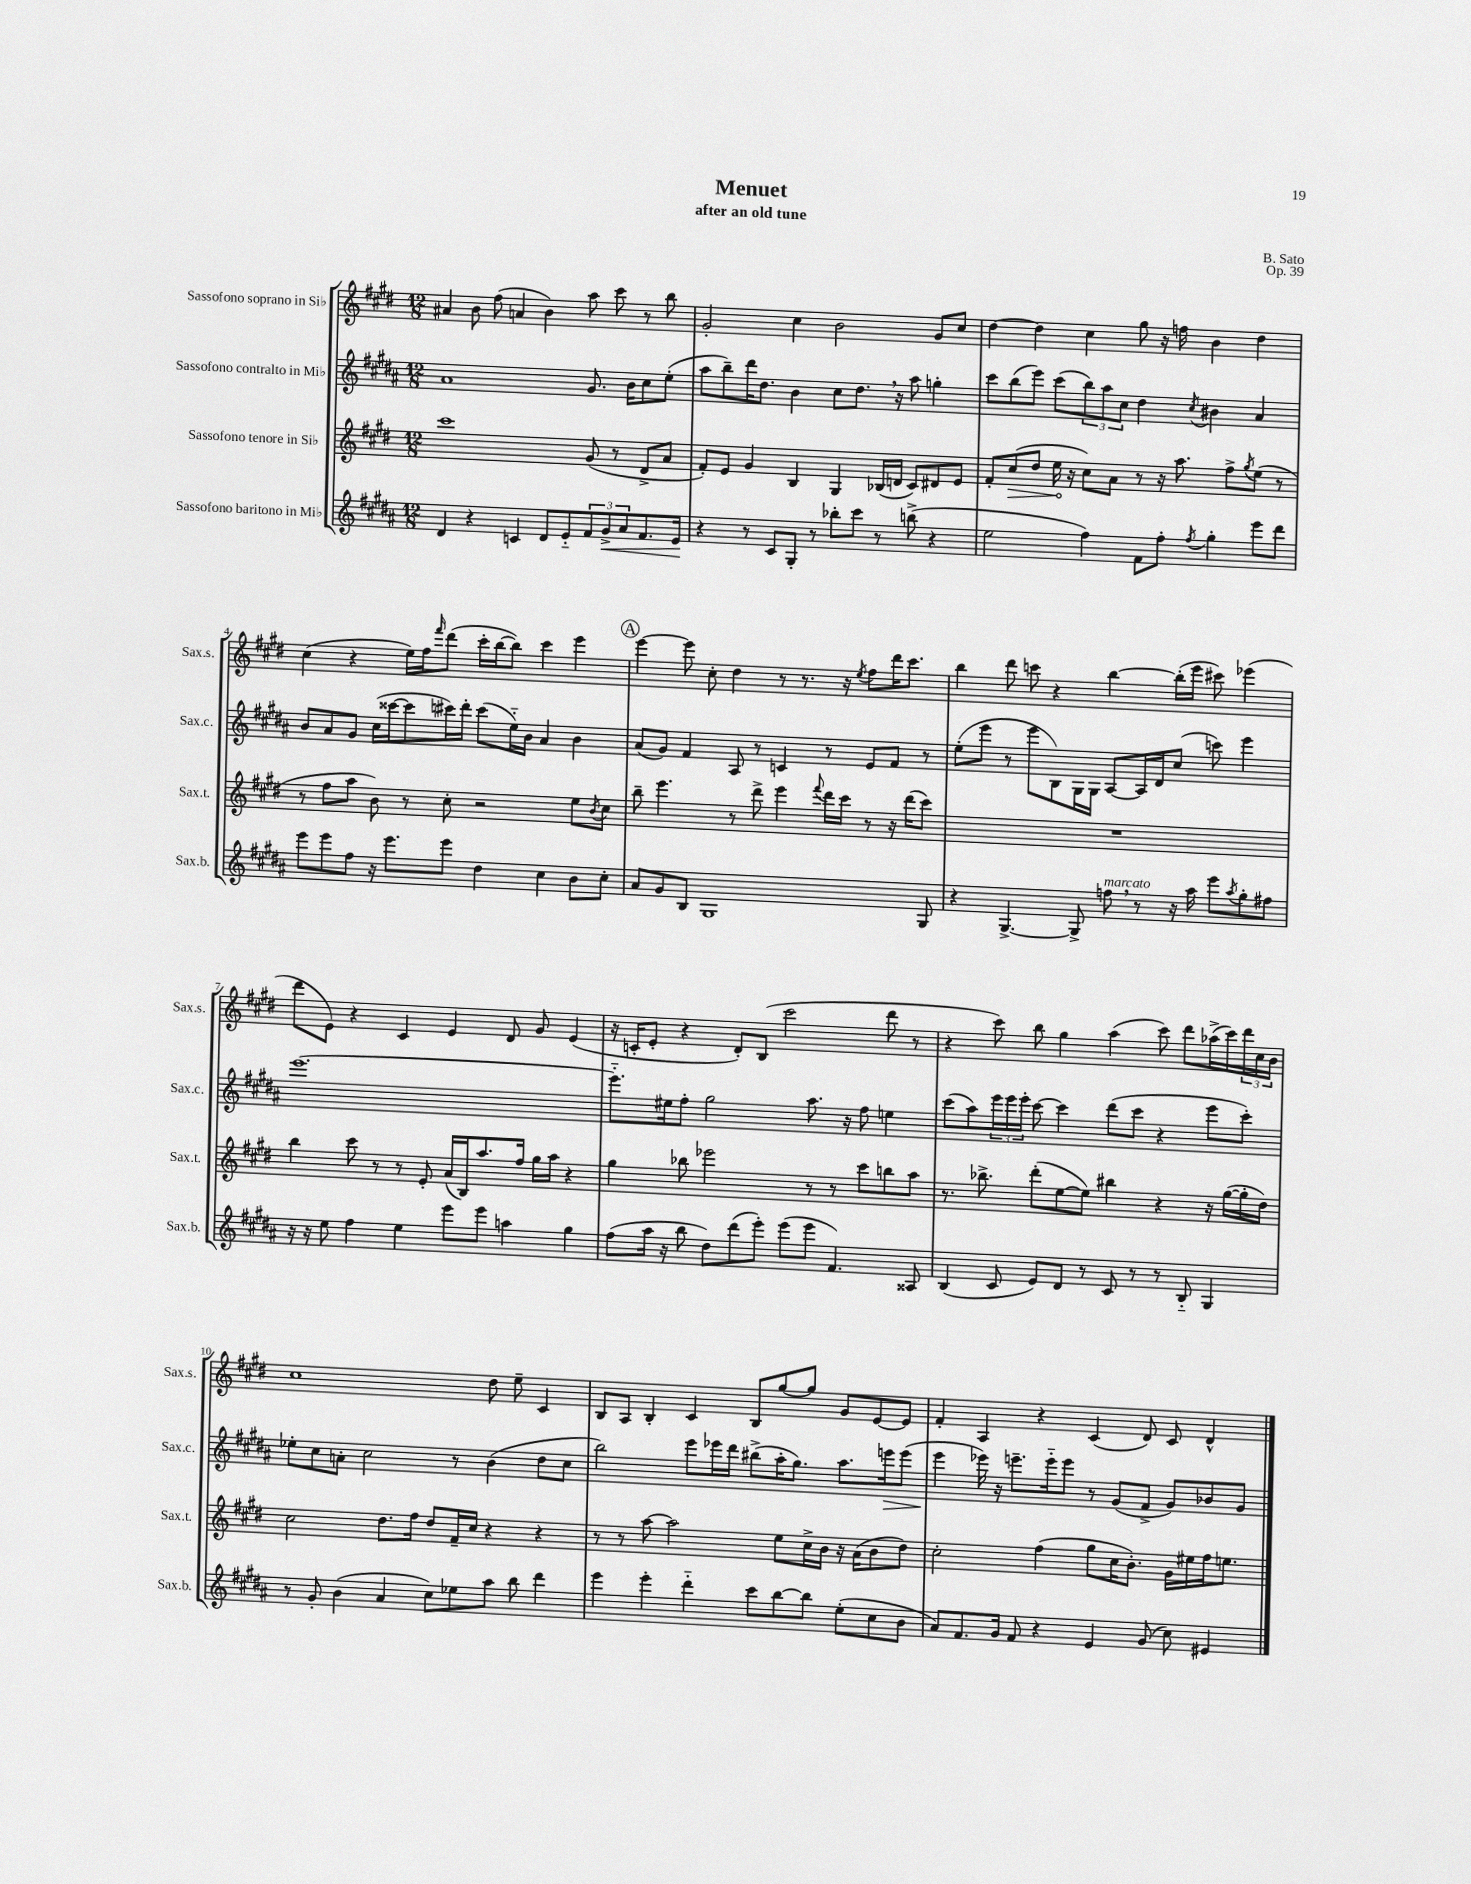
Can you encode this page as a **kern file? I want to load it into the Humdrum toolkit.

**kern	**kern	**kern	**kern
*staff4	*staff3	*staff2	*staff1
*clefG2	*clefG2	*clefG2	*clefG2
*k[f#c#g#d#a#]	*k[f#c#g#d#]	*k[f#c#g#d#a#]	*k[f#c#g#d#]
*M12/8	*M12/8	*M12/8	*M12/8
4d#	1ccc#	1a#	4a#
4r	.	.	8b
.	.	.	(8ff#
4c	.	.	4a
8d#	.	.	4b)
8e'~	.	.	.
12f#	(8g#	8.g#	8aa
12g#^	.	.	.
.	8r	.	8ccc#
12a#	.	.	.
.	.	16b	.
8.f#	8d#^	8cc#	8r
.	8a	(8ee'	8bb
16e	.	.	.
=	=	=	=
4r	8f#')	8aa#	2g#'
.	8e	8bb~)	.
8r	4g#	16ddd#	.
.	.	8.dd#	.
8c#	.	.	.
8G#'	4B	4b	4cc#
8r	.	.	.
8bb-'	4G#	8cc#	2b
8ccc#	.	8.dd#	.
8r	(16B-	.	.
.	16d	16r	.
(8bb^	8c#)	8aa#	.
4r	8d#	4gg'	8g#
.	8e	.	8cc#
=	=	=	=
2ee	8f#'	8ccc#	[4dd#
.	(8cc#	(8bb	.
.	8dd#	8eee)	4dd#]
.	16ee	(8ccc#	.
.	16r	.	.
4ff#)	8cc#)	12bb)	4cc#
.	.	12aa#	.
.	8a	.	.
.	.	12cc#	.
8f#	8r	4dd#	8gg#
8ff#'	16r	.	16r
.	8.aa	.	16ff
8qff#	.	8qcc#	.
4gg#'	.	4b#	4b
.	8ff#^	.	.
.	8qgg#	.	.
8eee	(8ee	4a#	4dd#
8ddd#	8r	.	.
=	=	=	=
8eee	8r	8b	(4cc#
8eee	8ff#	8a#	.
8ff#	8aa	8g#	4r
16r	8b)	(16cc#	.
8.eee	.	[16ccc##	.
.	8r	8ccc##]	16ee)
.	.	.	16ff#
.	.	.	16qqfff#
8eee	8cc#'	16ccc#)	(8ddd#
.	.	16ddd#'	.
4dd#	2r	(8ccc#	16ccc#'
.	.	.	[16bb
.	.	16ee'~)	8bb])
.	.	16b	.
4cc#	.	4a#	4ccc#
8b	8ee	4b	4eee
.	8qb	.	.
8cc#'	8cc#	.	.
=	=	=	=
8a#	8bb~	(8a#	[4eee
8g#	4.eee	8g#)	.
8B	.	4f#	8eee]
1G#	.	.	8cc#'
.	8r	8A#	4dd#
.	8ddd#^	8r	.
.	4eee	4c	8r
.	.	.	8.r
.	8qqfff#	.	.
.	16ddd#	8r	.
.	16ccc#	.	16r
.	.	.	8qee
.	8r	8e	8ff#
.	16r	8f#	16ddd#
.	(16ddd#	.	8.ccc#
8G#	8ccc#)	8r	.
=	=	=	=
4r	1.r	(8ee'	4bb
.	.	8eee	.
[4.G#^	.	8r	8ddd#
.	.	8eee	8ccc
.	.	8B)	4r
8G#^]	.	16G#	.
.	.	16G#	.
8ff	.	[8A#	[4bb
8r	.	16A#]	.
.	.	16d#	.
16r	.	(8cc#	(16bb']
16aa#	.	.	16eee
8eee	.	8ccc)	8ccc#)
8qaa#	.	.	.
8gg#'	.	4eee	(4eee-
8ff#	.	.	.
=	=	=	=
16r	4bb	[1.eee	8ddd#
16r	.	.	.
8ee	.	.	8e)
4ff#	8ccc#	.	4r
.	8r	.	.
4ee	8r	.	4c#
.	8e'	.	.
8eee	(16a	.	4e
.	16B)	.	.
8eee	8.aa	.	.
4aa	.	.	8d#
.	16ff#	.	.
.	16gg#	.	8g#
.	16aa	.	.
4gg#	4r	.	(4e
=	=	=	=
(8ff#	4gg#	8.eee'~]	16r
.	.	.	16c'
16aa#	.	.	8e'
16r	.	16ee#	.
8bb	8bb-	8ff#'	4r
8dd#)	2eee-	2gg#	.
(8ddd#	.	.	8d#')
8eee')	.	.	(8B
(8eee	.	.	2ccc#
8eee	8r	8.aa#	.
4.f#)	8r	.	.
.	.	16r	.
.	8ccc#	8ff#	.
.	8bb	4ee	8ddd#
8A##	8aa	.	8r
=	=	=	=
(4B	8.r	(8ccc#	4r
.	.	8aa#)	.
.	8.bb-^	.	.
8c#	.	24eee	8ccc#)
.	.	24eee	.
.	.	24eee'	.
8e)	(8ddd#'	[8ccc#	8bb
8d#	[8ee	4ccc#]	4gg#
8r	8ee])	.	.
8c#	4bb#	(8ddd#	(4aa
8r	.	8ccc#	.
8r	4r	4r	8ccc#)
8B'~	.	.	8ddd#
4G#	16r	8eee	(16aa-^
.	([16gg#	.	16ccc#)
.	16gg#']	8ccc#')	24ddd#
.	.	.	24cc#
.	16dd#)	.	.
.	.	.	24b
=	=	=	=
8r	2cc#	8ee-'	1cc#
8g#'	.	8cc#	.
(4b	.	8a'	.
.	.	2cc#	.
4a#	8.dd#	.	.
.	16ff#	.	.
8cc#)	8dd#	.	.
8ee-	16f#~	8r	.
.	16cc#	.	.
8aa#	4r	(4b	8dd#
8bb	.	.	8ee~
4ddd#	4r	8dd#	4c#
.	.	8cc#	.
=	=	=	=
4eee	8r	2bb)	8B
.	8r	.	8A
4eee'	[8aa	.	4B'
.	2aa]	.	.
4ddd#'~	.	8eee	4c#
.	.	16eee-	.
.	.	16ddd#	.
8ccc#	.	(8bb#^	8B
[8bb	8ee	16aa#'	[8gg#
.	.	8.gg#)	.
8bb]	16cc#^	.	8gg#]
.	16b	.	.
(8ee'	16r	8.aa#	8g#
.	(16a	.	.
8cc#	8b	.	[8e
.	.	16eee	.
8b	8dd#)	(8eee	8e]
=	=	=	=
8a#)	2cc#'	4eee	4f#'
8.f#	.	.	.
.	.	16eee-)	4A
16g#	.	16r	.
8f#	.	8.eee~	.
4r	(4ff#	.	4r
.	.	16eee'~	.
.	.	8eee	.
4e	8gg#	8r	(4c#
.	16cc#	(8g#	.
.	8.b')	.	.
(8g#	.	8f#^	8d#)
8cc#)	16g#	8g#)	8c#
.	16ee#	.	.
4e#	16ff#	8b-	4d#^^
.	8.ee	.	.
.	.	8g#	.
==	==	==	==
*-	*-	*-	*-
